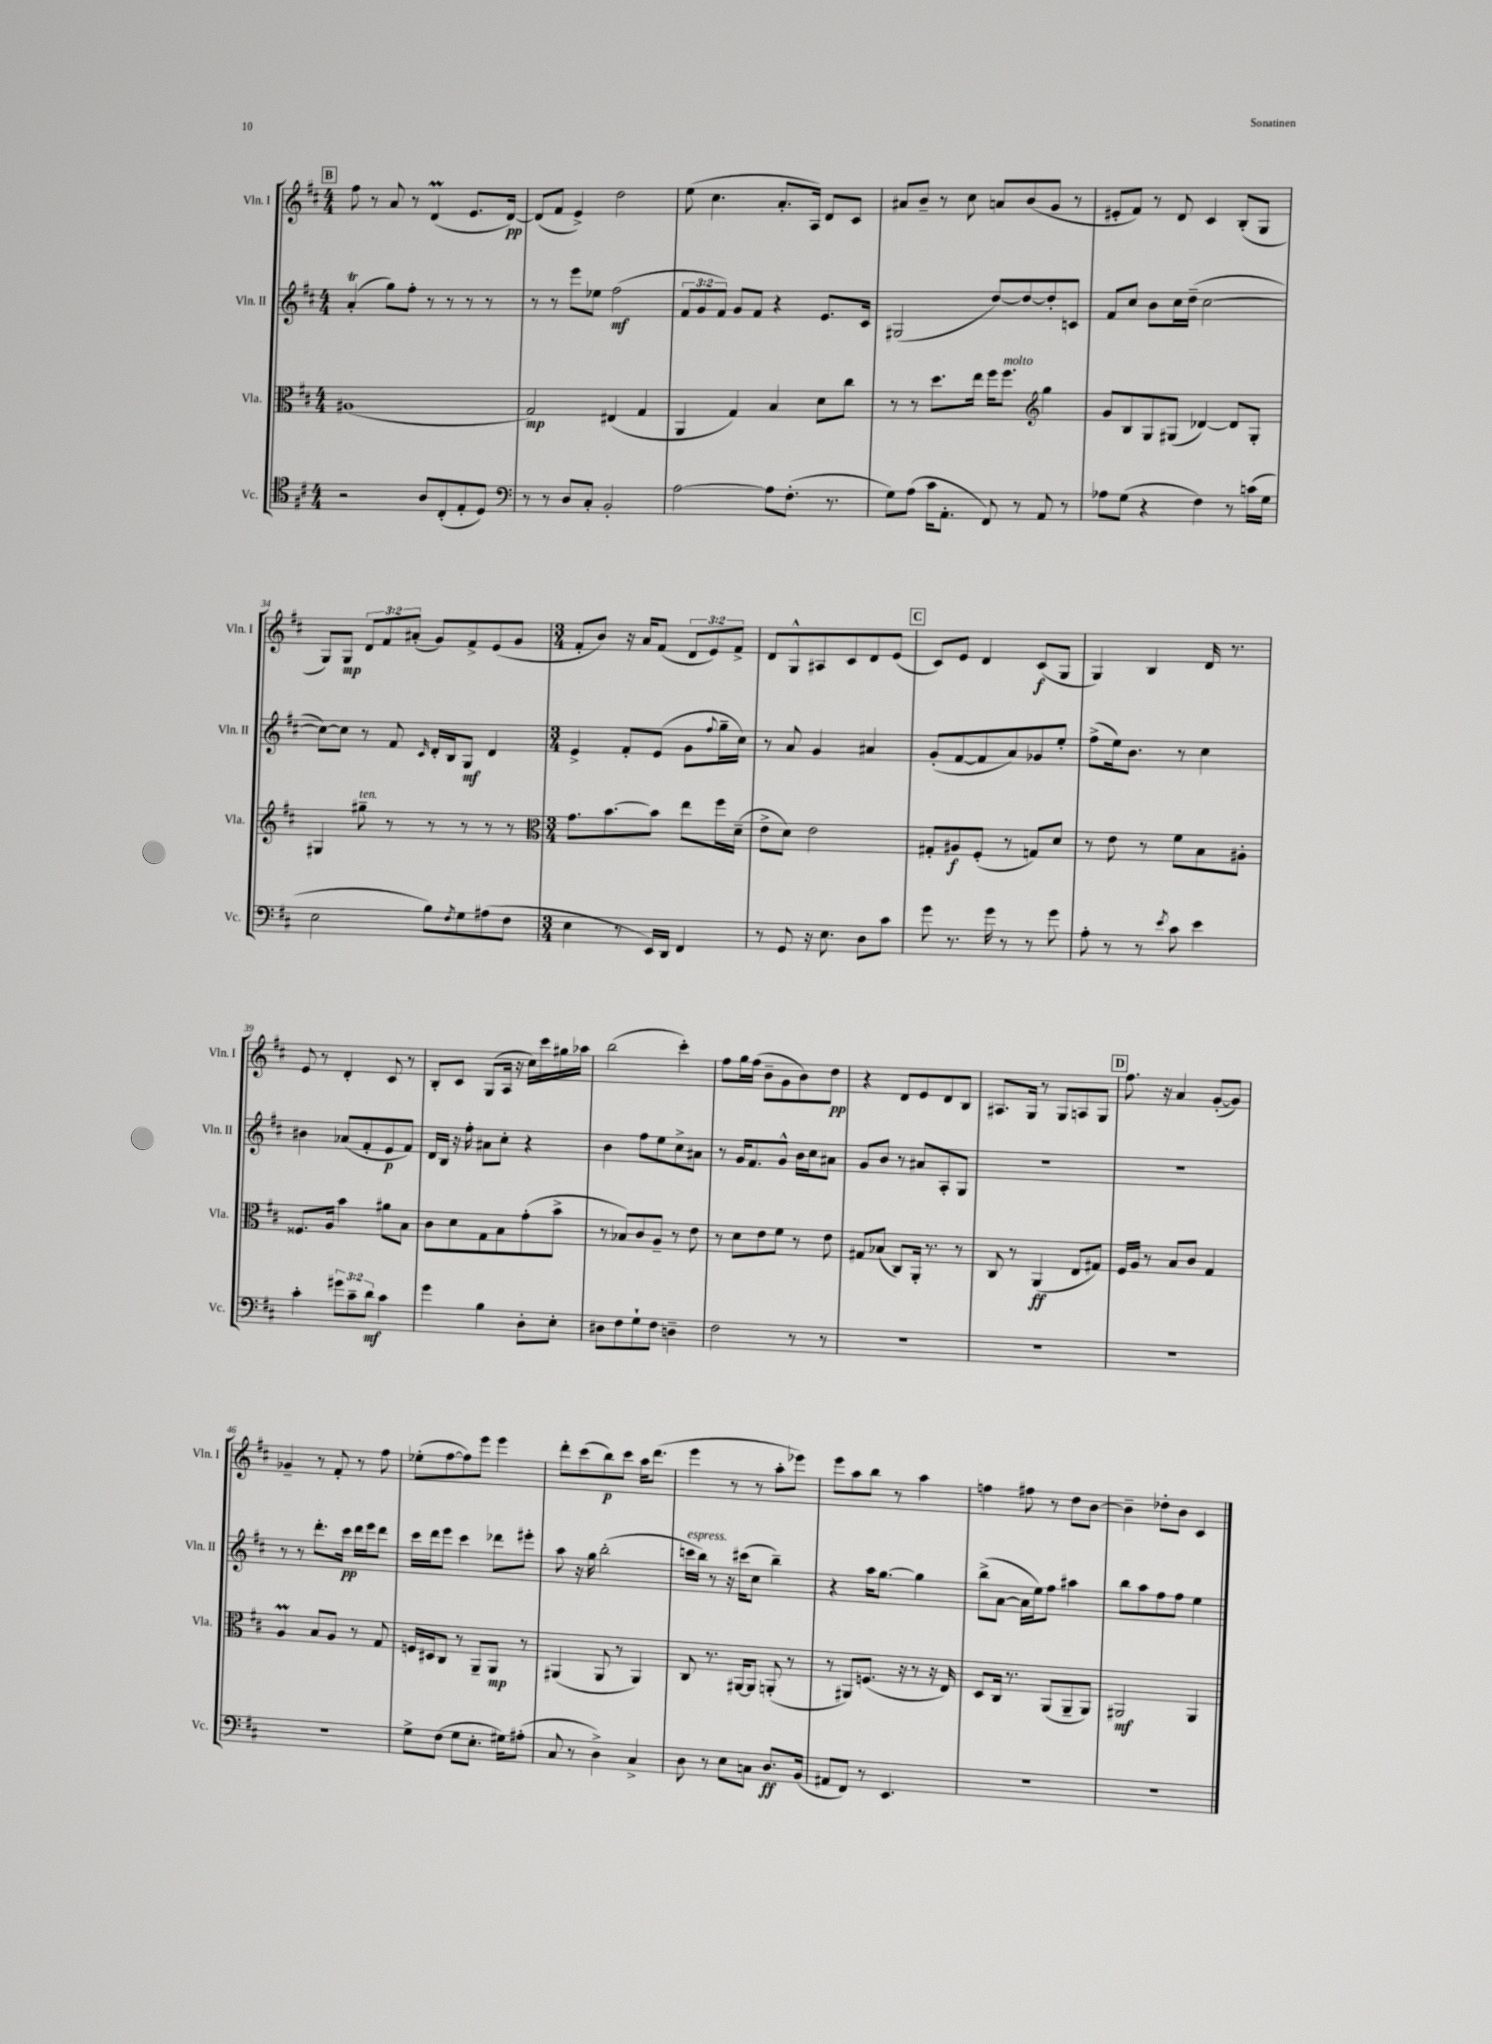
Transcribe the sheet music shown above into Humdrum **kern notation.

**kern	**kern	**kern	**kern
*staff4	*staff3	*staff2	*staff1
*clefC4	*clefC3	*clefG2	*clefG2
*k[f#c#]	*k[f#c#]	*k[f#c#]	*k[f#c#]
*M4/4	*M4/4	*M4/4	*M4/4
2r	(1A#	(4a'	8ff#
.	.	.	8r
.	.	8gg)	8a
.	.	8ff#'	8r
8A	.	8r	(4d
(8C#'	.	8r	.
8E'	.	8r	8.e
8D)	.	8r	.
.	.	.	[16d)
=	=	=	=
*clefF4	*	*	*
8r	2G)	8r	(8d]
8r	.	8r	8f#
8D	.	8eee	4e^)
8C#'	.	8ee-	.
2BB'	(4E#	(2ff#	2dd
.	4G	.	.
=	=	=	=
[2A	4AA	12f#	(8ee
.	.	12g	.
.	.	.	4.cc#
.	.	12f#)	.
.	4G)	8g	.
.	.	8f#	.
8A]	4B	4r	8.a'
(8.F#'	.	.	.
.	.	.	16A)
.	8d	8.e	8d
8.r	.	.	.
.	8cc#	.	8c#
.	.	16c#	.
=	=	=	=
8G)	8r	(2G#	8a#
(8A	8r	.	8b~
16c#	8.dd	.	8r
8.AA'	.	.	.
.	.	.	8cc#
.	16ee	.	.
8FF#)	16ff#	[8dd)	8a
.	8.ff#	.	.
8r	.	8dd_	(8b
*	*clefG2	*	*
8AA	4gg	8dd']	8g
8r	.	8c	8r
=	=	=	=
8A-	8g	8f#	8e#'
(8G	8B	8cc#	8f#)
4r	8G	8b	8r
.	(8G#	16cc#	8d
.	.	(16dd~	.
4F#)	[4d-)	[2cc#	4c#
8r	8d-]	.	(8B'
(16c	8G#'	.	8G
16G	.	.	.
=	=	=	=
2E	4G#	8cc#_)	8G)
.	.	8cc#]	8G
.	8gg#~	8r	12d
.	.	.	12f#
.	8r	8f#	.
.	.	.	(12a#'
.	.	16qqc#	.
8B)	8r	16d'	8g)
.	.	16B	.
8qF#	.	.	.
8G	8r	8G	8f#^
(8A#	8r	4d	(8e
8F#	8r	.	8g
=	=	=	=
*	*clefC3	*	*
*M3/4	*M3/4	*M3/4	*M3/4
4E	8.g	4e^	8f#'
.	.	.	8b)
.	[8.b	.	.
8r	.	8f#'	16r
.	.	.	16a
16EE)	8b]	(8e	(8f#
16DD	.	.	.
4FF#	8ee	8g	12d
.	.	.	12e)
.	.	8qqff#	.
.	16ff#	16gg~	.
.	.	.	12f#^
.	(16d~	16cc#)	.
=	=	=	=
8r	8e^	8r	8d
8GG	8d)	8a	8G^^
16r	2e	4g	8A#
8.E	.	.	.
.	.	.	8c#
8D	.	4a#	8d
8c#	.	.	(8e
=	=	=	=
8g	8G#'	(8g'	8c#)
8.r	8A#	[8f#	8e
.	(8F#'	8f#]	4d
16g	.	.	.
8r	8r	8a)	.
8r	8G)	8g-	(8c#
8g	8d	8ee'	8G
=	=	=	=
8A'	8r	(8ff#^	4G)
8r	8e	16ee)	.
.	.	8.b	.
8r	8r	.	4B
8qe	.	.	.
8c#	8f#	8r	.
4e	8B	4cc#	16d
.	.	.	8.r
.	8A#'	.	.
=	=	=	=
4c#'	8.F##	4b#	8e
.	.	.	8r
.	16A	.	.
12g#	4b	(8a-	4d'
12c#~	.	.	.
.	.	8f#'	.
12d	.	.	.
4c#	8a#	8e	8c#
.	8B	8f#)	8r
=	=	=	=
4g	8c#	16d	8B'
.	.	16B	.
.	8d	16r	8c#
.	.	16ff#'	.
4B	8G	8a#	(8G
.	8B	8cc#'	16A
.	.	.	16r
8D'	(8g'	4r	16cc#)
.	.	.	16ccc#
8E'	8b^	.	16gg#
.	.	.	16aa-
=	=	=	=
8D#	8r	4b	(2bb
8F#	8B-)	.	.
8G`	8c#	8ff#	.
8F#	8A~	8ee	.
4D~	8r	8cc#^	4ccc#')
.	8e	8a#	.
=	=	=	=
2F#	8r	8r	8ff#
.	8d	16g	16gg
.	.	8.f#	(16ff#
.	8e	.	8b~
.	8f#	8g^^	8g
8r	8r	16b	8b)
.	.	16cc#	.
8r	8e	8a#	8dd
=	=	=	=
2.r	8G#	8g	4r
.	(8B-	8b	.
.	8C#)	8r	8d
.	16AA'	8a#	8e
.	8.r	.	.
.	.	8A'	8d
.	8r	8G	8B
=	=	=	=
2.r	8C#	2.r	8.A#
.	8r	.	.
.	.	.	16G
.	(4AA	.	8r
.	.	.	8G
.	8E	.	8A
.	8G#)	.	8G
=	=	=	=
2.r	16F#	2.r	8.ff#
.	16A	.	.
.	8r	.	.
.	.	.	16r
.	8B	.	4a
.	8c#	.	.
.	4G	.	([8g'
.	.	.	8g])
=	=	=	=
2.r	4A	8r	4g-~
.	.	8r	.
.	8B	8.ddd'	8r
.	8A	.	8f#'
.	.	16ccc#	.
.	8r	16ddd	8r
.	.	16eee	.
.	8G	8ddd	8ff#
=	=	=	=
8G^	16F	16ccc#	(8ee-'
.	16D#	16ddd	.
(8F#	8C#	8eee	[8ff#
8G	8r	4ccc#	8ff#])
8.E'	8AA~	.	8eee
.	8AA	8ddd-	4eee
16G#)	.	.	.
(8A#'	8r	8eee#'	.
=	=	=	=
8C#	(4AA#	8aa	8ddd'
8r	.	16r	(8ccc#
.	.	16gg	.
4D^)	8AA#	(2bb'	8bb)
.	8r	.	8ccc#
4C#^	4AA#)	.	16aa
.	.	.	(8.ddd
=	=	=	=
8D	8C#	16ccc	4eee
.	.	16bb)	.
8r	8.r	8r	.
8E	.	16r	8r
.	[16AA#	(16ccc#	.
8C	8AA#]	8cc#	8r
8.D	(8AA'	4bb~)	8aa'
.	8r	.	8eee-)
(16BB	.	.	.
=	=	=	=
8AA#	8r	4r	8eee
8FF#)	8AA#)	.	8aa
8r	(8.F	16aa	8bb
.	.	[8.gg	.
4.EE	.	.	8r
.	16r	.	.
.	8r	4gg]	4aa
.	16r	.	.
.	16E)	.	.
=	=	=	=
2.r	8D	(8bb^	4ff
.	16C#	[8a	.
.	8.r	.	.
.	.	16a]	8ff#
.	.	16ee)	.
.	(8AA	8ff#	8r
.	8AA~	4aa#	8dd
.	8AA)	.	[8b
=	=	=	=
2.r	2AA#	8bb	4b~]
.	.	8aa	.
.	.	8ff#	8dd-'
.	.	8ff#	8b
.	4AA#	4ee	4c#
==	==	==	==
*-	*-	*-	*-
